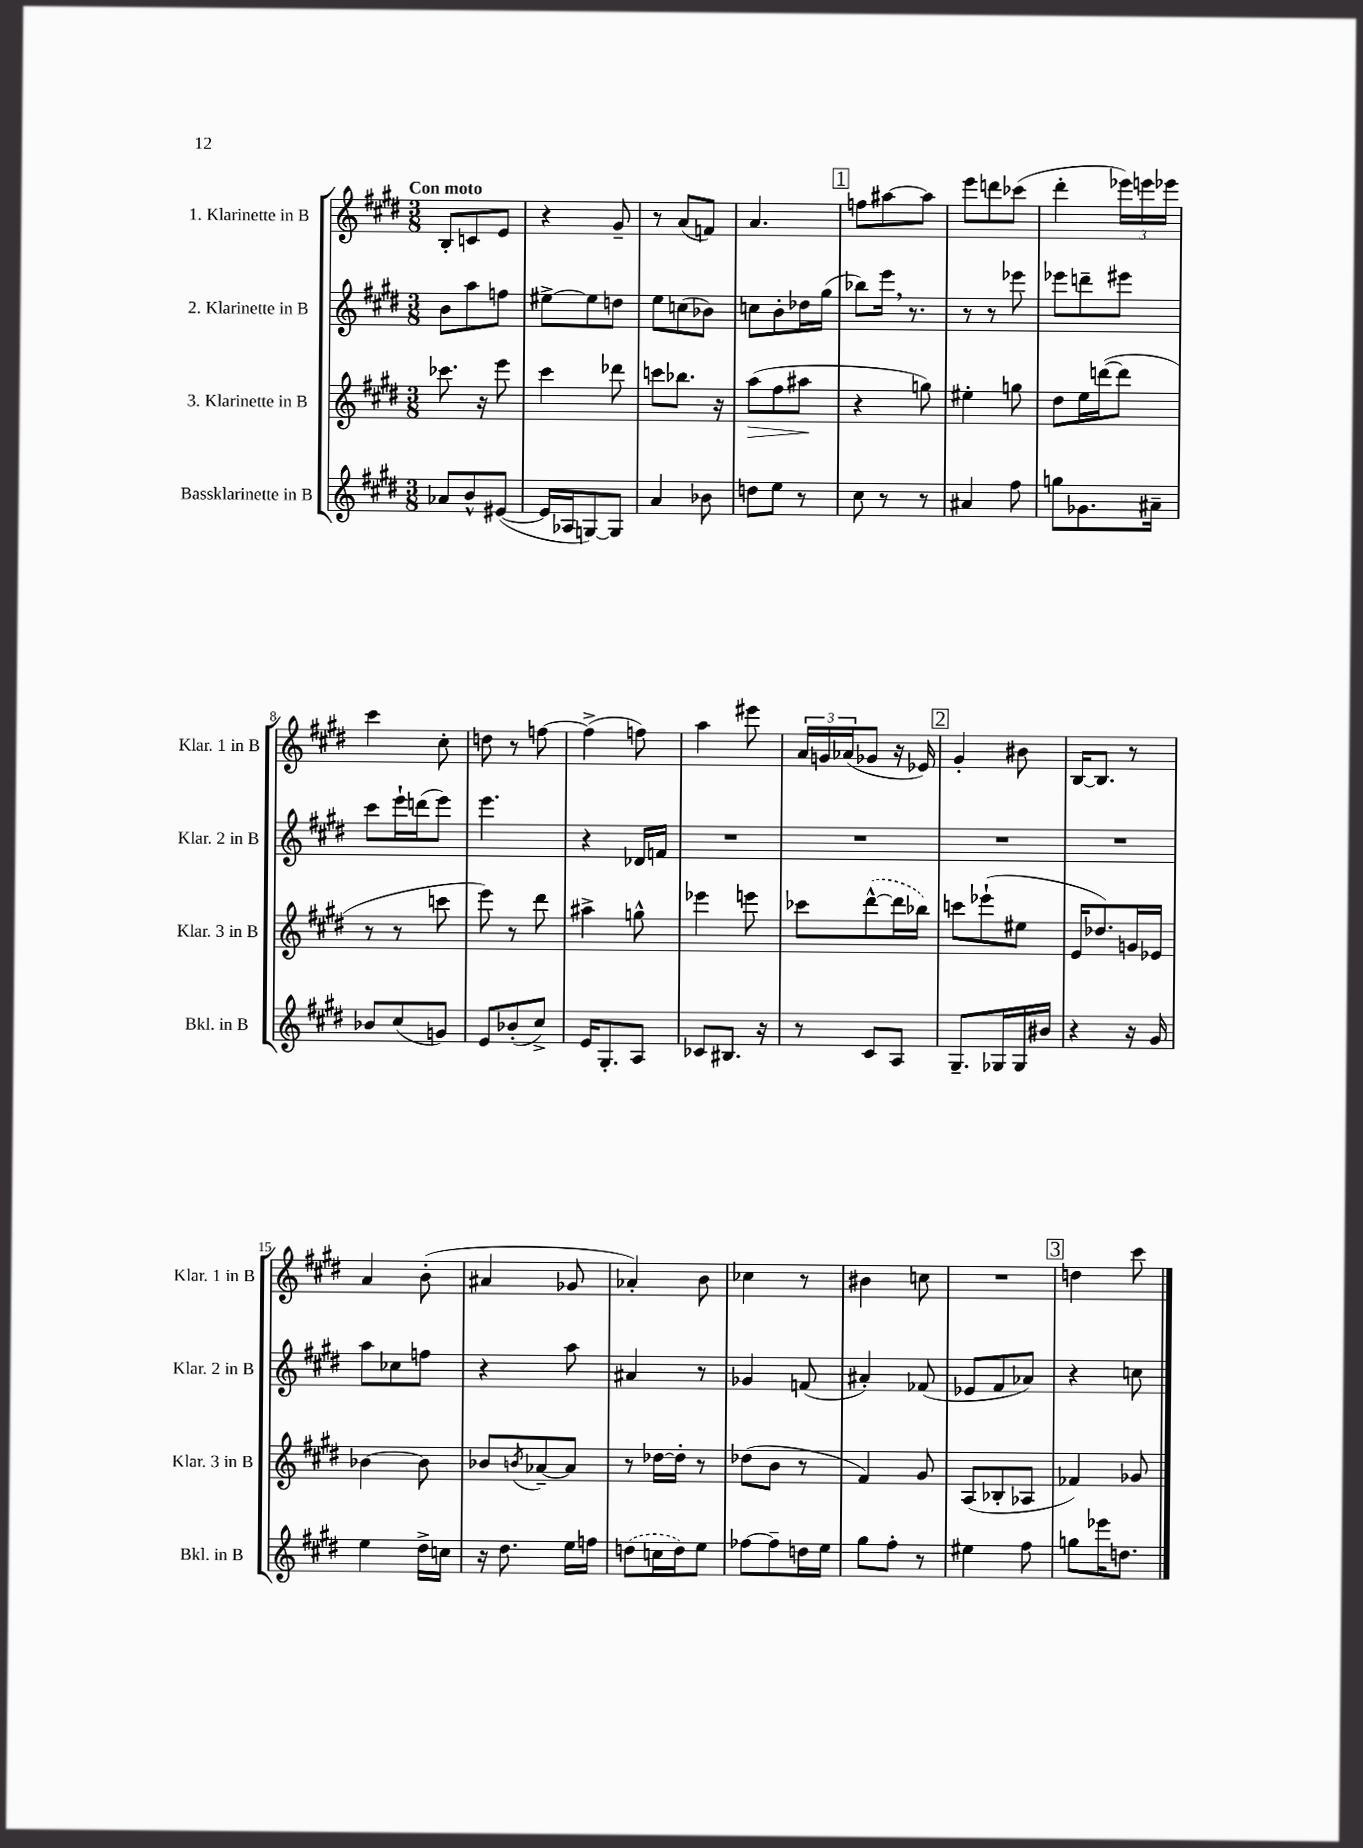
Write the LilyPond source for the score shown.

<<
\new StaffGroup <<
\new Staff = "s0" \with { instrumentName = "1. Klarinette in B" shortInstrumentName = "Klar. 1 in B" } {
    \clef treble \key e \major \numericTimeSignature \time 3/8 \tempo "Con moto"
    b8-. c'8 e'8 |
    r4 gis'8-- |
    r8 a'8( f'8) |
    a'4. |
    \mark \markup { \box "1" } f''8 ais''8~ ais''8 |
    e'''8 d'''8 ces'''8( |
    dis'''4-. \tuplet 3/2 { ees'''16) e'''16 ees'''16 } |
    cis'''4 cis''8-. |
    d''8 r8 f''8~ |
    f''4->( f''8) |
    a''4 eis'''8 |
    \tuplet 3/2 { a'16 g'16 aes'16( } ges'8 r16 ees'16) |
    \mark \markup { \box "2" } gis'4-. bis'8 |
    b16~ b8. r8 |
    a'4 b'8-.( |
    ais'4 ges'8 |
    aes'4-.) b'8 |
    ces''4 r8 |
    bis'4 c''8 |
    R4. |
    \mark \markup { \box "3" } d''4 cis'''8 \bar "|." |
}
\new Staff = "s1" \with { instrumentName = "2. Klarinette in B" shortInstrumentName = "Klar. 2 in B" } {
    \clef treble \key e \major \numericTimeSignature \time 3/8
    b'8 a''8 f''8 |
    eis''8~-> eis''8 d''8 |
    e''8 c''8( bes'8) |
    c''8 b'8-. des''16 gis''16( |
    \mark \markup { \box "1" } bes''8) e'''16 \breathe r8. |
    r8 r8 ees'''8 |
    ees'''8 d'''8-- eis'''8 |
    cis'''8 e'''16-! d'''16( e'''8) |
    e'''4. |
    r4 des'16 f'16 |
    R4. |
    R4. |
    \mark \markup { \box "2" } R4. |
    R4. |
    a''8 ces''8 f''8 |
    r4 a''8 |
    ais'4 r8 |
    ges'4 f'8( |
    ais'4-.) fes'8( |
    ees'8 fis'8 aes'8) |
    \mark \markup { \box "3" } r4 c''8 \bar "|." |
}
\new Staff = "s2" \with { instrumentName = "3. Klarinette in B" shortInstrumentName = "Klar. 3 in B" } {
    \clef treble \key e \major \numericTimeSignature \time 3/8
    ces'''8. r16 e'''8 |
    cis'''4 des'''8 |
    c'''8 bes''8. r16 |
    a''8\>( fis''8 ais''8\! |
    \mark \markup { \box "1" } r4 g''8) |
    eis''4-. g''8 |
    dis''8 e''16 d'''16~( d'''8 |
    r8 r8 c'''8 |
    e'''8) r8 dis'''8 |
    ais''4-> g''8-^ |
    ees'''4 e'''8 |
    ces'''8 \once \slurDashed dis'''8~-^( dis'''16 bes''16) |
    \mark \markup { \box "2" } c'''8 ees'''8-!( eis''8 |
    e'16 des''8.) g'16 ees'16 |
    bes'4~ bes'8 |
    bes'8 \acciaccatura { b'8 } aes'8~-- aes'8 |
    r8 des''16~ des''16-. r8 |
    des''8( b'8 r8 |
    fis'4) gis'8 |
    a8( bes8-. aes8 |
    \mark \markup { \box "3" } fes'4) ges'8 \bar "|." |
}
\new Staff = "s3" \with { instrumentName = "Bassklarinette in B" shortInstrumentName = "Bkl. in B" } {
    \clef treble \key e \major \numericTimeSignature \time 3/8
    aes'8 b'8-^ eis'8~( |
    eis'16 aes16 g8~) g8 |
    a'4 bes'8 |
    d''8 e''8 r8 |
    \mark \markup { \box "1" } cis''8 r8 r8 |
    ais'4 fis''8 |
    g''8 ges'8. ais'16-- |
    bes'8 cis''8( g'8) |
    e'8 bes'8-.( cis''8->) |
    e'16 gis8.-. a8 |
    ces'8 bis8. r16 |
    r8 cis'8 a8 |
    \mark \markup { \box "2" } gis8.-- ges16 ges16 bis'16 |
    r4 r16 gis'16 |
    e''4 dis''16-> c''16 |
    r16 dis''8. e''16 f''16 |
    \once \slurDashed d''8( c''16 d''16) e''8 |
    fes''8~ fes''8-- d''16 e''16 |
    gis''8 fis''8-. r8 |
    eis''4 fis''8 |
    \mark \markup { \box "3" } g''8 ees'''16 d''8. \bar "|." |
}
>>
>>
